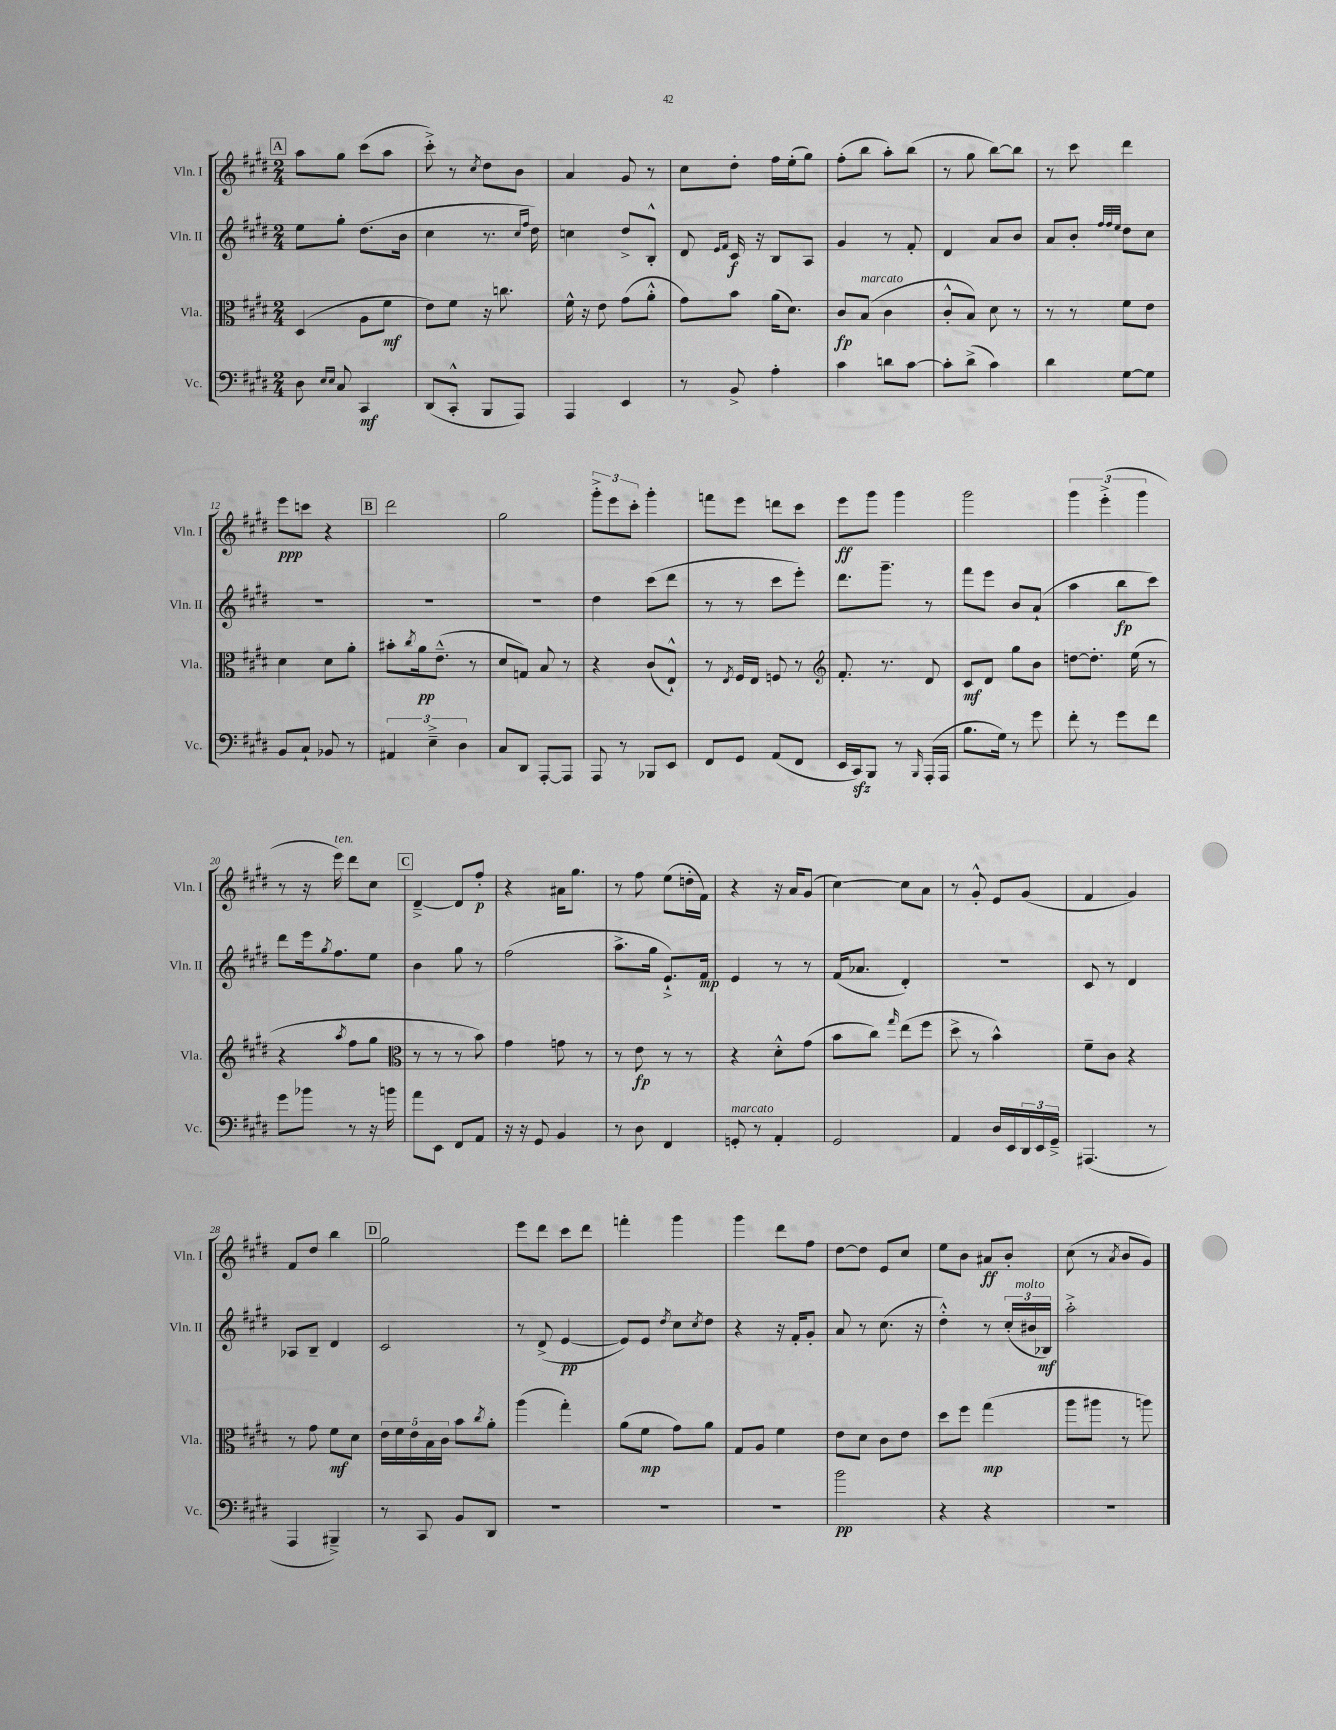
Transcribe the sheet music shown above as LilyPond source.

<<
\new StaffGroup <<
\new Staff = "s0" \with { instrumentName = "Vln. I" shortInstrumentName = "Vln. I" } {
    \clef treble \key e \major \numericTimeSignature \time 2/4
    \mark \markup { \box "A" } a''8 gis''8 cis'''8( a''8 |
    cis'''8-.->) r8 \acciaccatura { cis''8 } dis''8 b'8 |
    a'4 gis'8 r8 |
    cis''8 dis''8-. fis''16 e''16-.( gis''8) |
    fis''8-.( b''8 a''8-.) b''8( |
    r8 gis''8 b''8~) b''8 |
    r8 cis'''8 dis'''4 |
    e'''8\ppp c'''8 r4 |
    \mark \markup { \box "B" } dis'''2 |
    gis''2 |
    \tuplet 3/2 { gis'''8-.-> e'''8 cis'''8-. } gis'''4-. |
    f'''8 e'''8 d'''8 cis'''8 |
    e'''8\ff gis'''8 gis'''4 |
    gis'''2 |
    \tuplet 3/2 { gis'''4 e'''4-.->( gis'''4 } |
    r8 r16 e'''16^\markup { \italic "ten." }) dis'''8 cis''8 |
    \mark \markup { \box "C" } dis'4~---> dis'8 fis''8-.\p |
    r4 ais'16 gis''8. |
    r8 fis''8 e''8( d''16-. fis'16) |
    r4 r16 a'16 gis'8( |
    cis''4~) cis''8 a'8 |
    r8 gis'8-.-^ e'8 gis'8( |
    fis'4 gis'4) |
    fis'8 dis''8 b''4 |
    \mark \markup { \box "D" } gis''2 |
    e'''8 dis'''8 cis'''8 dis'''8 |
    f'''4-. gis'''4 |
    gis'''4 dis'''8 fis''8 |
    dis''8~ dis''8 e'8 cis''8 |
    e''8 b'8 ais'8\ff b'8-. |
    cis''8( r8 \acciaccatura { a'8 } b'8 gis'8) \bar "|." |
}
\new Staff = "s1" \with { instrumentName = "Vln. II" shortInstrumentName = "Vln. II" } {
    \clef treble \key e \major \numericTimeSignature \time 2/4
    \mark \markup { \box "A" } e''8 gis''8-. dis''8.( b'16 |
    cis''4 r8. \grace { cis''16 fis''16 } dis''16) |
    c''4 dis''8-> b8-.-^ |
    dis'8 \grace { e'16 fis'16 } cis'16\f r16 b8 a8 |
    gis'4 r8 fis'8-. |
    dis'4 a'8 b'8 |
    a'8 b'8-. \grace { fis''32 fis''32 e''32 } dis''8 cis''8 |
    R2 |
    \mark \markup { \box "B" } R2 |
    R2 |
    dis''4 cis'''8( dis'''8 |
    r8 r8 cis'''8 e'''8-.) |
    dis'''8. gis'''8.-- r8 |
    fis'''8 e'''8 b'8 a'8-!( |
    a''4 b''8\fp cis'''8) |
    dis'''8 e'''16 \acciaccatura { gis''8 } fis''8. e''8 |
    \mark \markup { \box "C" } b'4 gis''8 r8 |
    fis''2( |
    a''8.-> gis''16 e'8.-!->) fis'16\mp |
    e'4 r8 r8 |
    fis'16( aes'8. dis'4-.) |
    r2 |
    cis'8 r8 dis'4 |
    aes8 b8-- dis'4 |
    \mark \markup { \box "D" } cis'2 |
    r8 dis'8->( e'4~\pp |
    e'8) e'8 \acciaccatura { dis''8 } cis''8 \acciaccatura { cis''8 } dis''8 |
    r4 r16 fis'16-. gis'8-. |
    a'8 r8 cis''8.( r16 |
    dis''4-.-^) r8 \tuplet 3/2 { cis''16-.( bis'16^\markup { \italic "molto" } bes16\mf) } |
    a''2-.-> \bar "|." |
}
\new Staff = "s2" \with { instrumentName = "Vla." shortInstrumentName = "Vla." } {
    \clef alto \key e \major \numericTimeSignature \time 2/4
    \mark \markup { \box "A" } dis4( a8 fis'8\mf |
    e'8) fis'8 r16 c''8. |
    fis'16-^ r16 e'8 gis'8( a'8-.-^ |
    gis'8) b'8 a'16( dis'8.) |
    cis'8\fp b8^\markup { \italic "marcato" }( cis'4 |
    cis'8-.-^ b8) dis'8 r8 |
    r8 r8 fis'8 e'8 |
    dis'4 dis'8 a'8-. |
    \mark \markup { \box "B" } bis'8-. \acciaccatura { cis''8 } a'16\pp e'8.---^( r8 |
    dis'8 g8) b8 r8 |
    r4 cis'8( e8-!-^) |
    r8 \acciaccatura { e8 } fis16 e16 f8 r8 |
    \clef treble fis'8.-. r8. dis'8 |
    cis'8\mf dis'8 gis''8 b'8 |
    d''8~ d''8.-. e''16( r8 |
    r4 \acciaccatura { a''8 } fis''8 gis''8 |
    \mark \markup { \box "C" } \clef alto r8 r8 r8 b'8) |
    gis'4 g'8 r8 |
    r8 e'8\fp r8 r8 |
    r4 dis'8-.-^ gis'8( |
    b'8 cis''8) \grace { gis''16 } e''8( fis''8 |
    dis''8-> r8 b'4-^) |
    fis'8-- cis'8 r4 |
    r8 gis'8 fis'8\mf dis'8 |
    \mark \markup { \box "D" } \tuplet 5/4 { e'16 fis'16 e'16 b16 cis'16 } b'8 \acciaccatura { cis''8 } a'8-. |
    a''4( gis''4-.) |
    a'8( fis'8\mp gis'8) a'8 |
    gis8 a8 fis'4 |
    e'8 dis'8 cis'8 e'8 |
    dis''8 fis''8 gis''4\mp( |
    a''8 ais''8 r8 a''8) \bar "|." |
}
\new Staff = "s3" \with { instrumentName = "Vc." shortInstrumentName = "Vc." } {
    \clef bass \key e \major \numericTimeSignature \time 2/4
    \mark \markup { \box "A" } dis8 \grace { e16 e16 } cis8 cis,4\mf |
    dis,8( cis,8-.-^ b,,8 a,,8) |
    a,,4 e,4 |
    r8 b,8-> a4-. |
    cis'4 d'8 cis'8~ |
    cis'8-. dis'8->( cis'4) |
    dis'4 gis8~ gis8 |
    b,8 cis8-! bes,8 r8 |
    \mark \markup { \box "B" } \tuplet 3/2 { ais,4 e4---> dis4 } |
    cis8 dis,8 a,,8~-. a,,8 |
    a,,8 r8 bes,,8 e,8 |
    fis,8 gis,8 a,8( fis,8 |
    e,16 cis,16\sfz) b,,8 r8 \grace { b,,16 } a,,16-.( a,,16 |
    b8. gis16) r8 gis'8 |
    fis'8-. r8 gis'8 fis'8 |
    gis'8 bes'8 r8 r16 b'16 |
    \mark \markup { \box "C" } a'8 e,8 fis,8 a,8 |
    r16 r16 gis,8 b,4 |
    r8 dis8 fis,4 |
    g,8-.^\markup { \italic "marcato" } r8 a,4-. |
    gis,2 |
    a,4 dis16 e,16 \tuplet 3/2 { dis,16 e,16 gis,16---> } |
    ais,,4.( r8 |
    a,,4 bis,,4--->) |
    \mark \markup { \box "D" } r8 cis,8 b,8 dis,8 |
    R2 |
    R2 |
    R2 |
    b'2\pp |
    r4 r4 |
    R2 \bar "|." |
}
>>
>>
\layout { \context { \Score currentBarNumber = #5 } }
